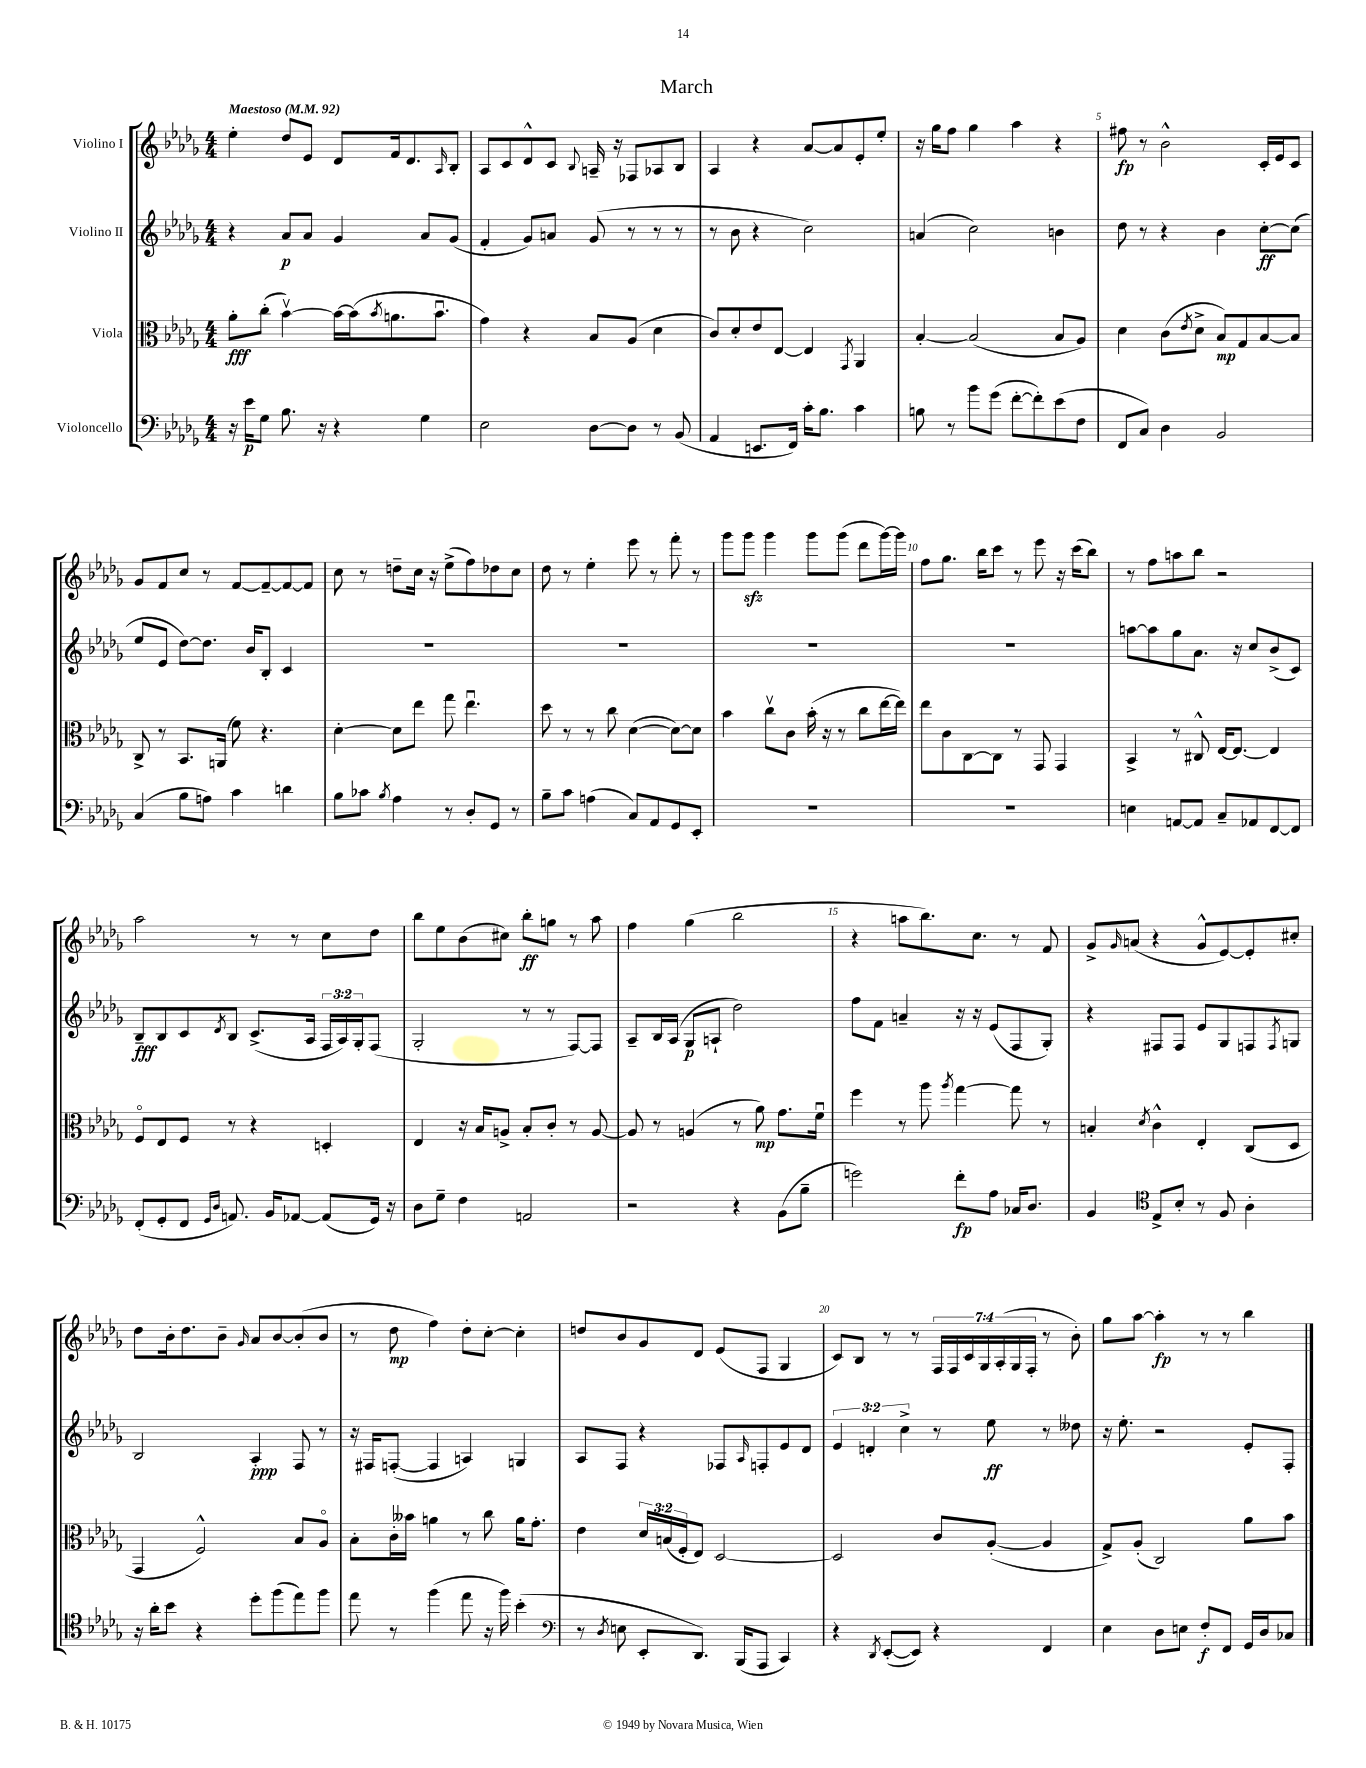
\header { title = "March" }
<<
\new StaffGroup <<
\new Staff = "s0" \with { instrumentName = "Violino I" } {
    \clef treble \key des \major \numericTimeSignature \time 4/4 \override Staff.TupletNumber.text = #tuplet-number::calc-fraction-text \tempo "Maestoso" 4 = 92
    ees''4-. des''8 ees'8 des'8 f'16 des'8. \grace { aes16 } bes8-. |
    aes8 c'8 des'8-^ c'8 \appoggiatura { bes8 } a16-- r16 fes8 aes8 bes8 |
    aes4 r4 aes'8~ aes'8 ees'8-. ees''8-. |
    r16 ges''16 f''8 ges''4 aes''4 r4 |
    fis''8\fp r8 bes'2-^ c'16-. ees'16 c'8 |
    ges'8 f'8 c''8 r8 f'8~ f'8~-- f'8~ f'8 |
    c''8 r8 d''8-- c''16 r16 ees''8->( f''8) des''8 c''8 |
    des''8 r8 ees''4-. ees'''8 r8 f'''8-. r8 |
    ges'''8 ges'''8\sfz ges'''4 ges'''8 ges'''8( des'''8 ges'''16~) ges'''16 |
    f''8 ges''8. bes''16 c'''8 r8 ees'''8 r16 c'''16( bes''8) |
    r8 f''8 a''8 bes''8 r2 |
    aes''2 r8 r8 c''8 des''8 |
    bes''8 ees''8 bes'8( cis''8) bes''8-.\ff g''8 r8 aes''8 |
    f''4 ges''4( bes''2 |
    r4 a''8 bes''8.) c''8. r8 f'8 |
    ges'8-> \grace { ges'16 } a'8( r4 ges'8-^ ees'8~) ees'8-. cis''8-. |
    des''8 bes'16-. des''8. bes'8-- \grace { ges'16 } aes'8 bes'8~ bes'8-.( bes'8 |
    r8 des''8\mp f''4) des''8-. c''8~-. c''4-. |
    d''8 bes'8 ges'8 des'8 ees'8( f8 ges4 |
    c'8) bes8 r8 r8 \tuplet 7/4 { f16 f16 c'16 ges16 aes16-.( ges16 f16-. } r8 bes'8-.) |
    ges''8 aes''8~ aes''4-.\fp r8 r8 bes''4 \bar "|." |
}
\new Staff = "s1" \with { instrumentName = "Violino II" } {
    \clef treble \key des \major \numericTimeSignature \time 4/4 \override Staff.TupletNumber.text = #tuplet-number::calc-fraction-text
    r4 aes'8\p aes'8 ges'4 aes'8 ges'8( |
    f'4-. ges'8) a'8 ges'8( r8 r8 r8 |
    r8 bes'8 r4 c''2) |
    a'4( c''2) b'4 |
    des''8 r8 r4 bes'4 c''8~-.\ff c''8( |
    ees''8 ees'8 des''8~) des''8. bes'16 bes8-. c'4 |
    R1 |
    R1 |
    R1 |
    R1 |
    a''8~ a''8 ges''8 aes'8. r16 c''8 bes'8->( c'8) |
    bes8--\fff bes8 c'8 \acciaccatura { des'8 } bes8 c'8.->( aes16 \tuplet 3/2 { f16 aes16) ges16-. } f8( |
    ges2-. r8 r8 f8~) f8 |
    aes8-- bes16 aes16( ges8\p a8-! des''2) |
    f''8 f'8 a'4-- r16 r16 ees'8( f8 ges8-.) |
    r4 fis8 fis8 ees'8 ges8 f8 \acciaccatura { f8 } g8 |
    bes2 aes4-.\ppp f8 r8 |
    r16 fis16 f8~-.( f4 a4) g4 |
    aes8 f8 r4 fes8 \grace { aes16 } f8-. ees'8 des'8 |
    \tuplet 3/2 { ees'4 d'4-. c''4-> } r8 ees''8\ff r8 deses''8 |
    r16 ees''8.-. r2 ees'8-. f8-. \bar "|." |
}
\new Staff = "s2" \with { instrumentName = "Viola" } {
    \clef alto \key des \major \numericTimeSignature \time 4/4 \override Staff.TupletNumber.text = #tuplet-number::calc-fraction-text
    aes'8-.\fff c''8-.( bes'4~\upbow) bes'16~ bes'16( \acciaccatura { bes'8 } a'8. bes'8.\downbow |
    ges'4) r4 bes8 aes8( des'4 |
    c'8) des'8-. ees'8 ees8~ ees4 \acciaccatura { ges,8 } aes,4 |
    bes4~-. bes2( bes8 aes8) |
    des'4 c'8( \acciaccatura { ees'8 } des'8-> bes8\mp) ges8 bes8~ bes8 |
    c8-> r8 bes,8. a,16( f'8) r4. |
    des'4~-. des'8 ees''8 ges''8 ees''4.\downbow |
    des''8 r8 r8 c''8 des'4~( des'8~) des'8 |
    bes'4 c''8\upbow c'8 bes'16-.( r16 r8 c''8 ees''16~ ees''16) |
    ees''8 c'8 c8~ c8 r8 ges,8 ges,4 |
    bes,4-> r8 cis8-^ ees16~ ees8.~ ees4 |
    f8\flageolet ees8 f8 r8 r4 d4-. |
    ees4 r16 bes16 a8-> bes8-. c'8-. r8 a8~ |
    a8 r8 a4( r8 aes'8\mp) ges'8. f'16\downbow |
    f''4 r8 aes''8 \acciaccatura { aes''8 } ges''4~ ges''8 r8 |
    b4-. \acciaccatura { des'8 } c'4-^ ees4-. c8( des8 |
    ges,4 f2-^) bes8 aes8\flageolet |
    bes8-. c'16-. beses'16 a'4 r8 c''8 a'16 ges'8.-. |
    ees'4 \tuplet 3/2 { des'16 b16( f16-. } ees8) des2~ |
    des2 c'8 aes8~-.( aes4 |
    ges8->) aes8-.( c2) aes'8 bes'8 \bar "|." |
}
\new Staff = "s3" \with { instrumentName = "Violoncello" } {
    \clef bass \key des \major \numericTimeSignature \time 4/4
    r16 ees'16\p ges8 bes8. r16 r4 ges4 |
    ees2 des8~ des8 r8 bes,8( |
    aes,4 e,8. f,16) c'16-. bes8. c'4 |
    b8 r8 bes'8 ges'8( f'8~-. f'8-.) ees'8( f8 |
    f,8 c8) des4 bes,2 |
    c4( bes8 a8) c'4 d'4 |
    bes8 ces'8 \acciaccatura { bes8 } aes4 r8 des8-. ges,8 r8 |
    bes8-- c'8 a4( c8) aes,8 ges,8 ees,8-. |
    R1 |
    R1 |
    e4 a,8~ a,8 c8-- aes,8 f,8~ f,8 |
    f,8-.( ges,8-. f,8 \grace { ges,16 des16 } a,8.) bes,16 aes,8~ aes,8( ges,16) r16 |
    des8 ges8-- f4 a,2 |
    r2 r4 bes,8( bes8-- |
    g'2) f'8-.\fp aes8 ces16 des8. |
    bes,4 \clef tenor ees8-> bes8-. r8 f8 aes4-. |
    r16 aes'16-. bes'8 r4 des''8-. f''8( ees''8) f''8 |
    ees''8 r8 f''4( ees''8 r16 f''16) bes'4-.( |
    \clef bass r8 \acciaccatura { des8 } e8 ees,8-. des,8.) bes,,16( aes,,8 c,4) |
    r4 \acciaccatura { des,8 } ees,8~-.( ees,8) r4 f,4 |
    ees4 des8 e8 f8-.\f f,8 ges,16 des16 ces8 \bar "|." |
}
>>
>>
\layout { \context { \Score \override BarNumber.break-visibility = ##(#f #t #t) barNumberVisibility = #(every-nth-bar-number-visible 5) } }
